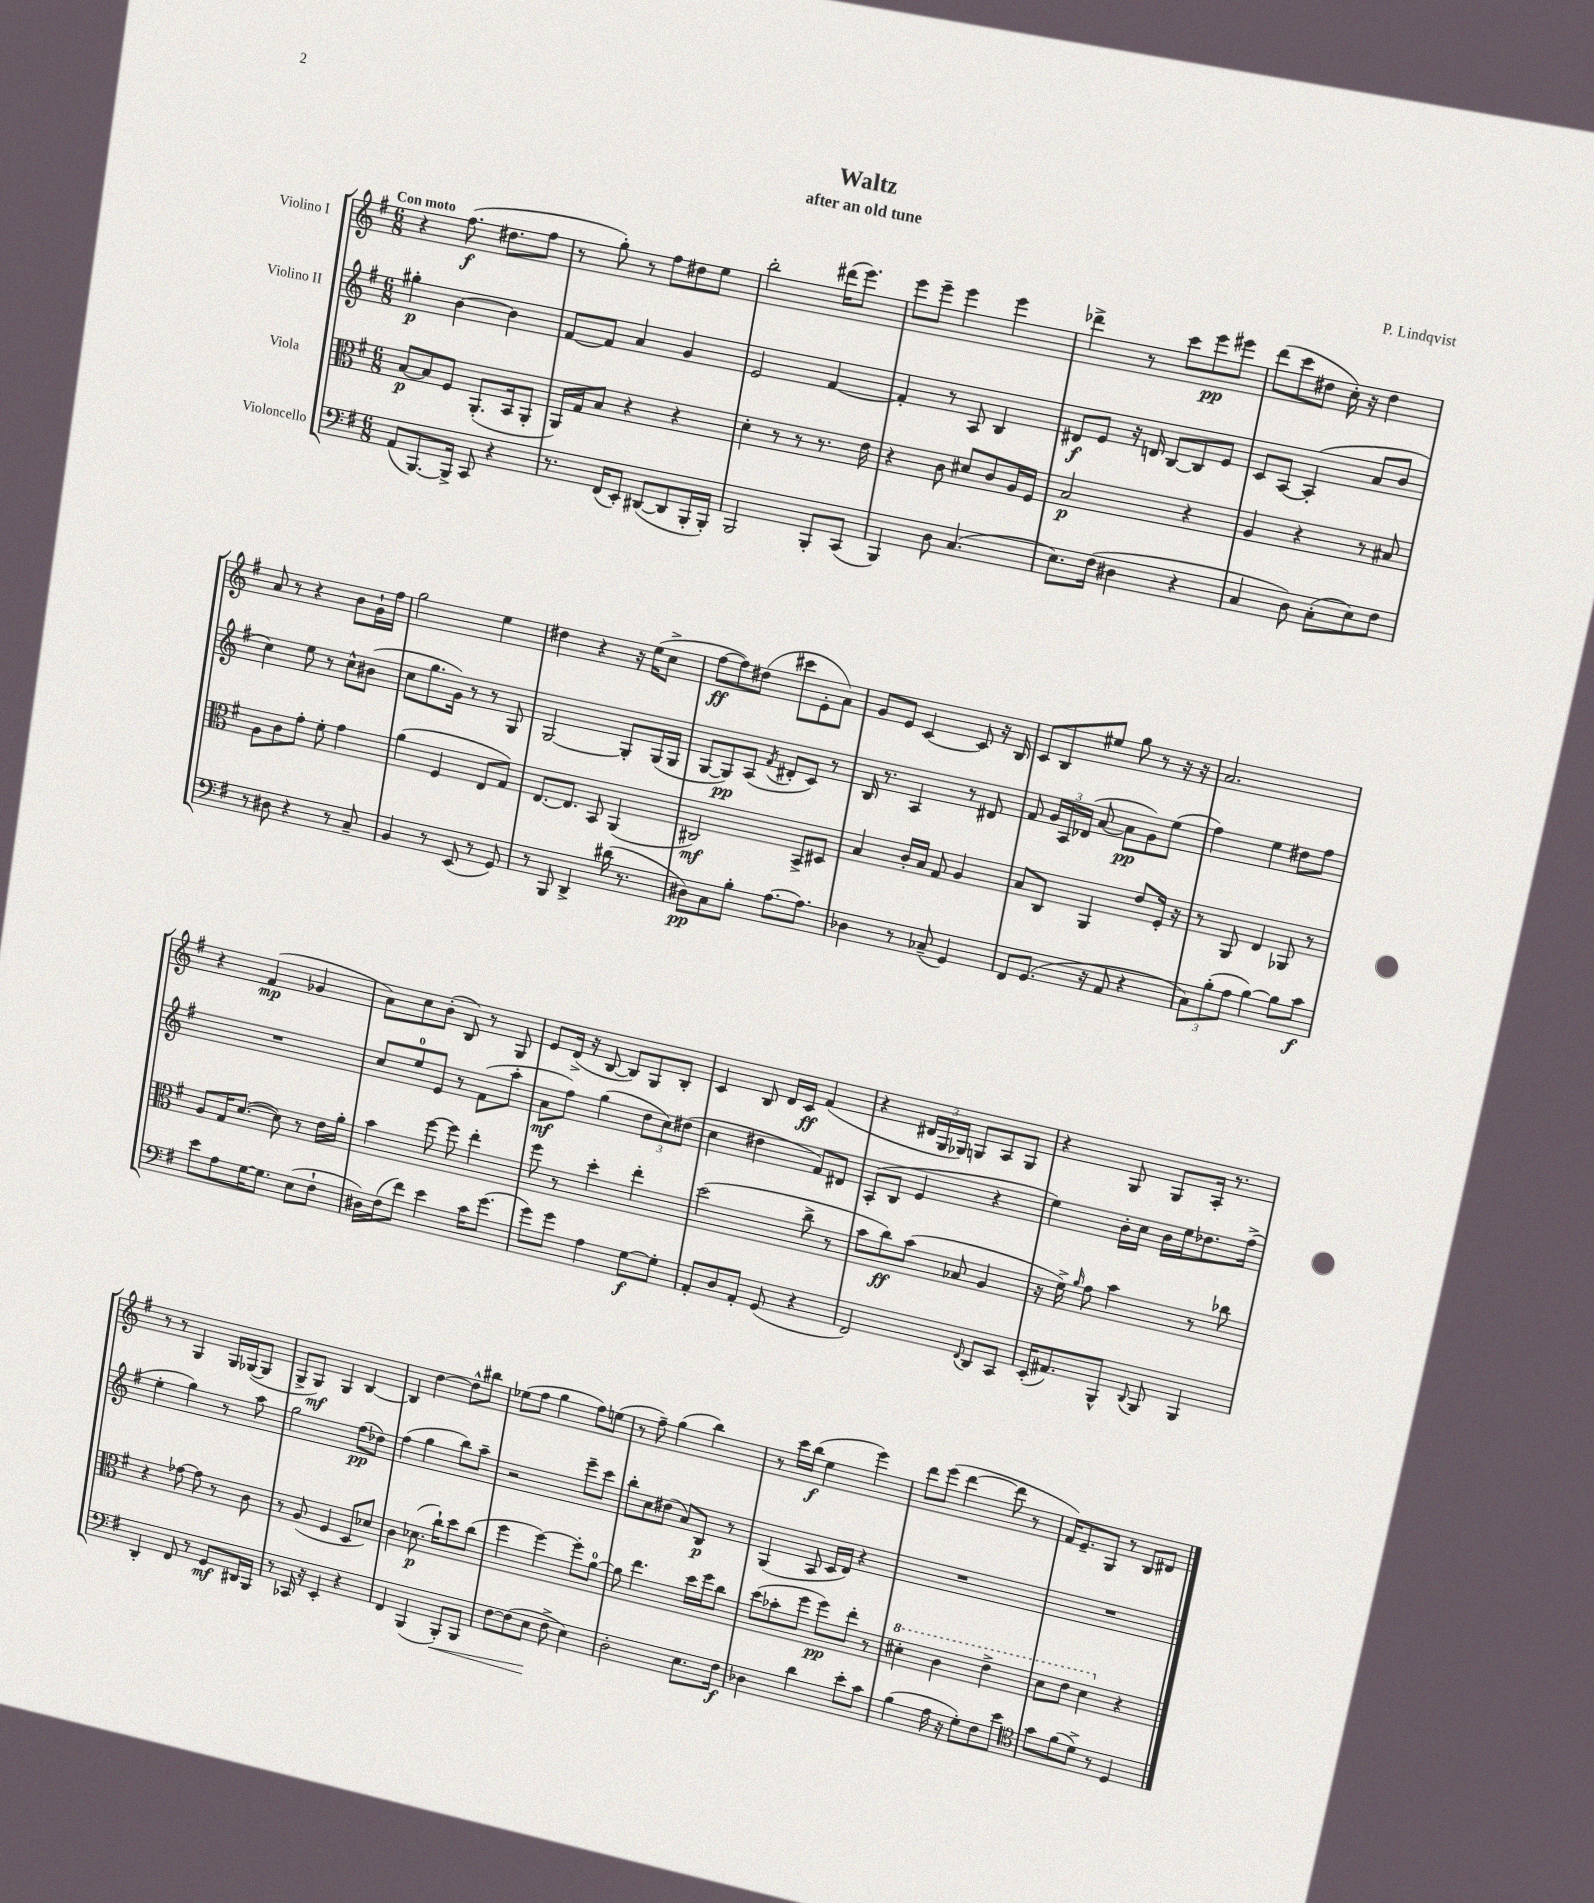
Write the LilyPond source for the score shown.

\header { title = "Waltz" composer = "P. Lindqvist" subtitle = "after an old tune" }
<<
\new StaffGroup <<
\new Staff = "s0" \with { instrumentName = "Violino I" } {
    \clef treble \key g \major \numericTimeSignature \time 6/8 \tempo "Con moto"
    \autoBeamOff r4 fis''8.\f( dis''8.[ fis''8] |
    r8 g''8-.) r8 fis''8[ dis''8 e''8] |
    b''2-. dis'''16[( e'''8.]) |
    e'''8[ e'''8]-- e'''4 e'''4 |
    des'''4-> r8 c'''8[ e'''8\pp eis'''8] |
    d'''8[( c'''8 dis''8] c''16-.) r16 dis''4 |
    a'8 r8 r4 b'8[ g'16-! fis''16] |
    g''2 e''4 |
    dis''4 r4 r16 e''16[( c''8]-> |
    fis''8[~\ff fis''8) dis''8]( cis'''8[ e'8-. a'8]) |
    g'8[ e'8] c'4~ c'8 r16 b16 |
    c'8[ b8 eis''8] g''8 r8 r16 r16 |
    a'2. |
    r4 fis'4\mp( ges'4 |
    a'8[) c''8 b'8]-.( b8) r8 g8 |
    e'8[ d'16]->( r16 b8~ b8[) g8 b8]-. |
    c'4 b8 d'16[ c'16]\ff fis'4( |
    r4 \tuplet 3/2 { dis'16[ g16 ges16]) } g8[ a8 g8] |
    r4 g8 g8[ a16]-. r8. |
    r8 r8 g4 g16[ ges16~( ges8] |
    g8[-> g8]\mf) g4 b4~ |
    b4 d''4~ d''8[-^ bis''8] |
    ees''8[( fis''8] g''4 fis''8[) e''8]( |
    r8 fis''8--) g''4( b''4) |
    r8 c'''16[ b''16]\f( e''4 e'''4) |
    d'''8[ e'''8]( d'''4~ d'''8 r8 |
    fis'16[) e'8.-- g8] r8 b8[ dis'8] \bar "|." |
}
\new Staff = "s1" \with { instrumentName = "Violino II" } {
    \clef treble \key g \major \numericTimeSignature \time 6/8
    \autoBeamOff gis''4-.\p b'4~ b'4 |
    fis'8[~ fis'8] a'4 g'4 |
    e'2 fis'4~ |
    fis'4-. r8 a8 b4 |
    dis'8[\f e'8] r16 d'16 b8[~ b8 e'8] |
    c'8[ a8]~ a4-.( a'8[ b'8] |
    c''4) e''8 r8 c''8[-^ bis'8]( |
    c''8[ g''8. g'16]) r8 r8 g8 |
    g2~ g8[-. g16( g16] |
    g8[~ g8\pp) a8]( \acciaccatura { fis'8 } dis'8[-. c'8]) r8 |
    b16 r8. a4 r8 dis'8 |
    fis'8 \tuplet 3/2 { g'16[ a16 des'16]( } a'8~ a'8[\pp g'8) e''8]( |
    fis''4) e''4 dis''8[ fis''8] |
    R2. |
    c''8[ e''8-0 e'8] r8 fis'8[( a''8]-. |
    a'8[\mf fis''8]) g''4( \tuplet 3/2 { d''8[ c''8) dis''8]( } |
    c''4 dis''4 fis'8[) dis'8] |
    a8[-.( b8] e'4 r4 |
    e''4) b'16[-. c''16] b'16[ e''16 des''8. fis''16]->( |
    e''4-. g''4) r8 a''8 |
    g''2 fis''8[\pp( des''8]) |
    fis''4( g''4 b''8[) a''8]-- |
    r2 e'''8[-- c'''8] |
    b''8[-. c''8 dis''8]( a'8[) b8]\p r8 |
    g4( a8 c'16[ d'16]) r4 |
    R2. |
    R2. \bar "|." |
}
\new Staff = "s2" \with { instrumentName = "Viola" } {
    \clef alto \key g \major \numericTimeSignature \time 6/8
    \autoBeamOff b8[~\p b8 fis8] a,8.[-.( b,16 a,8]-. |
    a,16[) g16 b8] r4 r4 |
    d'4-. r8 r8 r8. e'16 |
    r4 c'8 dis'8[ c'8 a16 fis16] |
    b2\p r4 |
    a4 r4 r8 bis8 |
    a8[ c'8 g'8]-. fis'8-. g'4 |
    a'4( fis4 e8[ g8]) |
    e8.[~ e8.] b,8 a,4( |
    cis2\mf) b,8[-> dis8] |
    b4 c'16[-. b16] g8 a4 |
    b8[ c8] a,4 e'8[ fis16]-. r16 |
    r8 a,8 e4 aes,8 r8 |
    a8[ g16 d'8.]~( d'8) r8 e'16[ a'16]-. |
    b'4 fis''8~ fis''8 e''4-. |
    fis''8 r8 d''4-. e''4-. |
    d''2( c''8-> r8 |
    b'8[ c''8\ff) b'8]( bes8 a4 |
    r16 fis'16->) \grace { a'16 } g'8 b'4 r8 ces''8 |
    r4 ges'8~ ges'8 r8 c'8 |
    r8 a8( fis4 d8[ des'8]) |
    c'4 des'8.\p( c''16[-!) d''8 c''8]( |
    fis''4 fis''4~) fis''8[-. a'8]-0~ |
    a'8 e''4. d''16[ fis''16 c''8] |
    d''8[( bes'8-. fis''8] fis''8[\pp) e''8]-. r8 |
    \ottava #1 dis''4-. c''4 e''4-> |
    d''8[ e''8] d''4 \ottava #0 r4 \bar "|." |
}
\new Staff = "s3" \with { instrumentName = "Violoncello" } {
    \clef bass \key g \major \numericTimeSignature \time 6/8
    \autoBeamOff a,8[( b,,8.~) b,,16]-> c,8 r4 |
    r8. fis,16[( e,8]-.) dis,8[~( dis,8 b,,16-. b,,16]-.) |
    b,,2 b,,8[-. c,8]( |
    b,,4) d8 c4.( |
    e8.[) fis16]( dis4 r4 |
    c4 d8) c8[-.( e8) fis8] |
    r8 dis8 r4 r8 c8-- |
    b,4 r8 e,8( r8 g,8) |
    r8 b,,8 d,4-> dis'16( r8. |
    dis8[\pp) c8 b8]-. a8.[~ a8.] |
    des4 r8 ces8--( g,4) |
    fis,8[ g,8.]( r16 a,8 r4 |
    \tuplet 3/2 { c8[) b8-.( a8] } b4~) b8[ c'8]\f |
    e'8[ a8 g16~ g8.] e8[( fis8]-! |
    dis16[) fis16( fis'8]) e'4 c'16[ g'8.]( |
    g'8[) g'8] a4 g8[~\f g8]-. |
    a,8[-. d8 a,8]-. g,8( r4 |
    fis,2) \appoggiatura { fis,8 } d,8[ c,8] |
    e,16[-.( ais,8.) b,,8]-^ \appoggiatura { d,8 } b,,8 b,,4 |
    d,4-. fis,8 r8 g,8[\mf dis,16 b,,16] |
    r8 ces,16 r16 e,4-. r4 |
    fis,4 b,,4( b,,8[-.\<) b,,8] |
    fis8[~ fis8( e8]\! fis8-> e4) |
    d2-. e8.[ fis16]\f |
    des4 d'4 e'8[-. c'8] |
    b4( a16 r16 g8[-.) fis8 e'8] |
    \clef tenor g'8[ fis'8( d'8]->) r8 d4 \bar "|." |
}
>>
>>
\layout { \context { \Score \remove "Bar_number_engraver" } }
